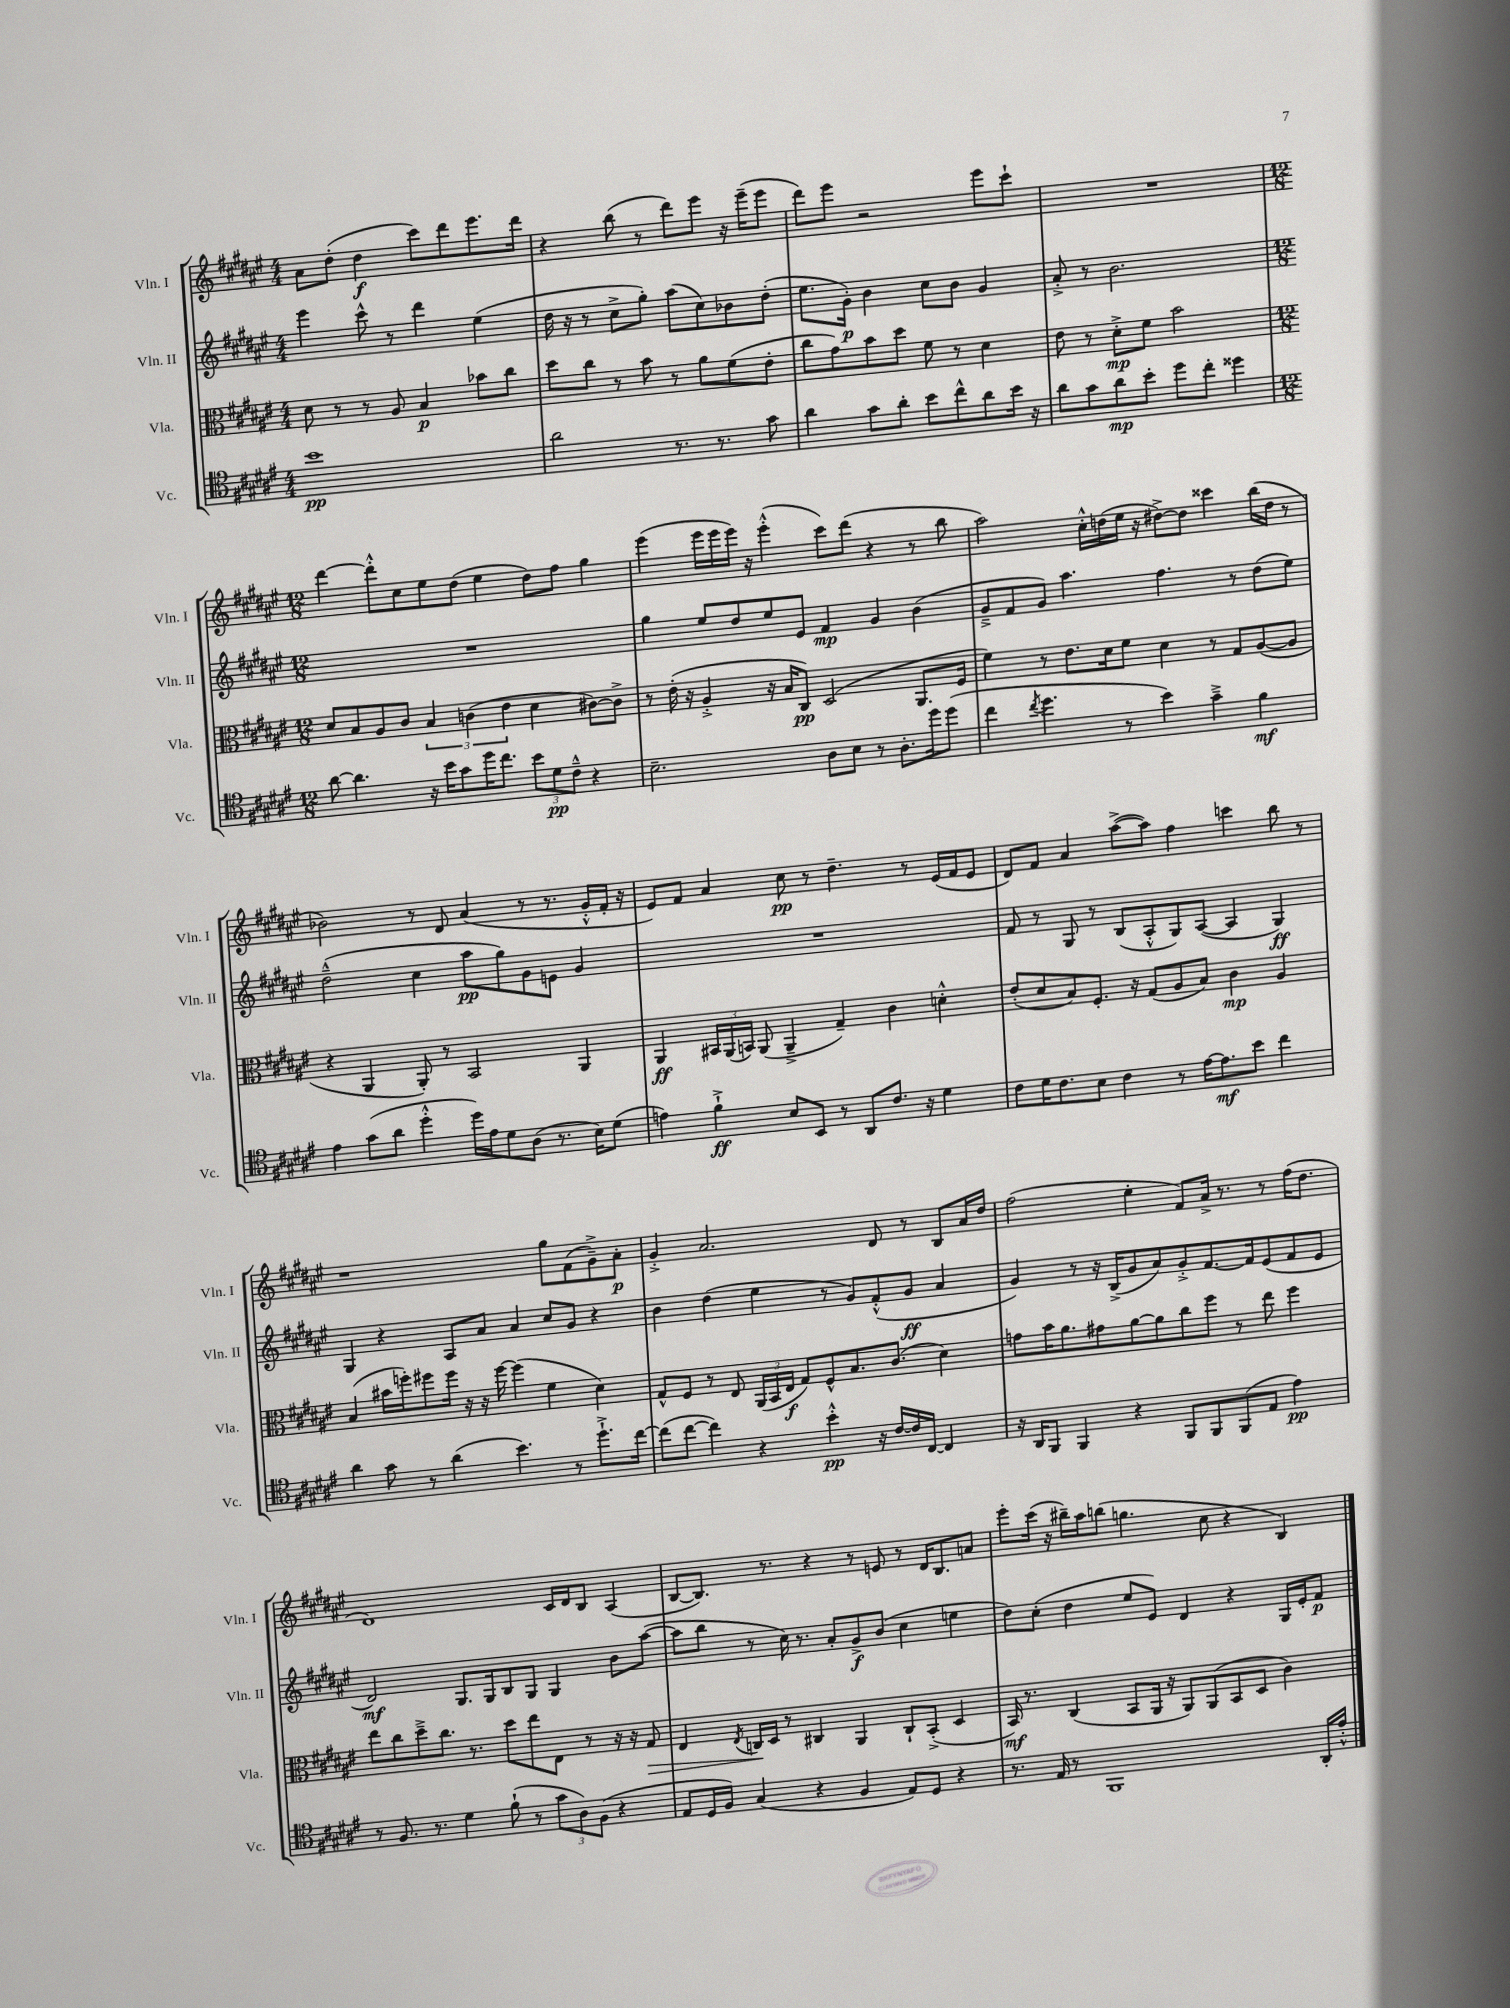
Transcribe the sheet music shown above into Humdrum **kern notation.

**kern	**dynam	**kern	**dynam	**kern	**dynam	**kern	**dynam
*part4	*part4	*part3	*part3	*part2	*part2	*part1	*part1
*staff4	*staff4	*staff3	*staff3	*staff2	*staff2	*staff1	*staff1
*I"Vc.	*	*I"Vla.	*	*I"Vln. II	*	*I"Vln. I	*
*I'Vc.	*	*I'Vla.	*	*I'Vln. II	*	*I'Vln. I	*
*clefC4	*	*clefC3	*	*clefG2	*	*clefG2	*
*k[f#c#g#d#a#e#]	*	*k[f#c#g#d#a#e#]	*	*k[f#c#g#d#a#e#]	*	*k[f#c#g#d#a#e#]	*
*M4/4	*	*M4/4	*	*M4/4	*	*M4/4	*
=131	=131	=131	=131	=131	=131	=131	=131
1b	pp	8d#\	.	4eee#\	.	8a#\L	.
.	.	8r	.	.	.	(8dd#'\J	.
.	.	8r	.	8ccc#^^\	.	4dd#\	f
.	.	8A#/	.	8r	.	.	.
.	.	4B/	p	4ddd#\	.	8ccc#\L)	.
.	.	.	.	.	.	8ddd#\	.
.	.	8b-X\L	.	(4ee#\	.	8.eee#\	.
.	.	8cc#\J	.	.	.	.	.
.	.	.	.	.	.	16ddd#\Jk	.
=132	=132	=132	=132	=132	=132	=132	=132
2a#\	.	8dd#\L	.	16dd#\	.	4r	.
.	.	.	.	16r	.	.	.
.	.	8cc#\J	.	8r	.	.	.
.	.	8r	.	8cc#^\L	.	(8bb\	.
.	.	8b\	.	8gg#'\J)	.	8r	.
8.r	.	8r	.	(8aa#\L	.	8ddd#\L)	.
.	.	8a#\L	.	8cc#\)	.	8eee#\J	.
8.r	.	.	.	.	.	.	.
.	.	(8f#\	.	8b-X\	.	16r	.
.	.	.	.	.	.	(16eee#~\KL	.
8g#\	.	8e#'\J	.	(8dd#'\J	.	8eee#\J	.
=133	=133	=133	=133	=133	=133	=133	=133
4a#\	.	8cc#\L	.	8.ee#\L	.	8ddd#\L)	.
.	.	8g#\)	.	.	.	8eee#\J	.
.	.	.	.	16g#'\Jk)	p	.	.
8g#\L	.	8b\	.	4b\	.	2r	.
8a#'\J	.	8dd#\J	.	.	.	.	.
8b\L	.	8f#\	.	8cc#\L	.	.	.
8cc#^^\	.	8r	.	8b\J	.	.	.
8a#\	.	4d#\	.	4g#/	.	8eee#\L	.
16b\Jk	.	.	.	.	.	8ccc#`\J	.
16r	.	.	.	.	.	.	.
=134	=134	=134	=134	=134	=134	=134	=134
8a#\L	.	8e#\	.	8a#'^/	.	1r	.
8g#\	.	8r	.	8r	.	.	.
8a#\	mp	8d#'^\L	mp	2.b\	.	.	.
8b'\J	.	8f#\J	.	.	.	.	.
8dd#\L	.	2b\	.	.	.	.	.
8cc#'\J	.	.	.	.	.	.	.
4dd##X\	.	.	.	.	.	.	.
!!LO:LB:g=z
=135	=135	=135	=135	=135	=135	=135	=135
*M12/8	*	*M12/8	*	*M12/8	*	*M12/8	*
[8a#\	.	8d#/L	.	1.r	.	[4ddd#\	.
4.a#\]	.	8B/	.	.	.	.	.
.	.	8A#/	.	.	.	8ddd#'^^\L]	.
.	.	8c#/J	.	.	.	8cc#\	.
16r	.	6B/	.	.	.	8ee#\	.
16b\KL	.	.	.	.	.	.	.
8g#\	.	.	.	.	.	(8dd#\J	.
.	.	(6cn\	.	.	.	.	.
16dd#\K	.	.	.	.	.	4ee#\	.
8.cc#\J	.	.	.	.	.	.	.
.	.	6e#\	.	.	.	.	.
12b\L	.	4d#\	.	.	.	8dd#\L)	.
12d#\	pp	.	.	.	.	.	.
.	.	.	.	.	.	8ff#\J	.
12c#~^^\J	.	.	.	.	.	.	.
4r	.	[8c#X\L)	.	.	.	4gg#\	.
.	.	8c#^\J]	.	.	.	.	.
=136	=136	=136	=136	=136	=136	=136	=136
2.B~\	.	8r	.	4gg#\	.	(4eee#\	.
.	.	(16e#'\	.	.	.	.	.
.	.	16r	.	.	.	.	.
.	.	4A#'^/	.	8ee#/L	.	16eee#\LL	.
.	.	.	.	.	.	16eee#\	.
.	.	.	.	8dd#/	.	16eee#\JJ)	.
.	.	.	.	.	.	16r	.
.	.	16r	.	8ee#/	.	(4eee#'^^\	.
.	.	16B/KL	.	.	.	.	.
.	.	8C#/J)	pp	8e#/J	.	.	.
8A#\L	.	(2D#/	.	4f#/	mp	8ccc#\L)	.
8B\J	.	.	.	.	.	(8ddd#\J	.
8r	.	.	.	4g#/	.	4r	.
8.A#'\L	.	.	.	.	.	.	.
.	.	8.AA#/L	.	(4b\	.	8r	.
16dd#\k	.	.	.	.	.	.	.
(8dd#\J	.	.	.	.	.	8bb\	.
.	.	16F#/Jk	.	.	.	.	.
=137	=137	=137	=137	=137	=137	=137	=137
4cc#\	.	4f#\)	.	8g#~^/L	.	2aa#\)	.
.	.	.	.	8f#/	.	.	.
8qcc#/	.	.	.	.	.	.	.
4.dd#\	.	8r	.	8g#/J)	.	.	.
.	.	8.e#\L	.	4.aa#\	.	.	.
.	.	.	.	.	.	16cc#'^^\LL	.
.	.	16d#\k	.	.	.	(16ddn\	.
8r	.	8f#\J	.	.	.	16ee#\JJ	.
.	.	.	.	.	.	16r	.
4b\)	.	4d#\	.	4.ff#\	.	[8dd#X^\L)	.
.	.	.	.	.	.	8dd#\J]	.
4g#~^\	.	8r	.	.	.	4ccc##X\	.
.	.	8G#/L	.	8r	.	.	.
4f#\	mf	([8A#/	.	(8dd#\L	.	(16bb\LL	.
.	.	.	.	.	.	16dd#\JJ	.
.	.	8A#/J]	.	8ee#\J)	.	8r	.
!!LO:LB:g=z
=138	=138	=138	=138	=138	=138	=138	=138
4e#\	.	4r	.	(2dd#~^^\	.	2b-X\)	.
(8g#\L	.	4AA#/	.	.	.	.	.
8a#\J	.	.	.	.	.	.	.
4dd#'^^\	.	8AA#'/)	.	4cc#\	.	8r	.
.	.	8r	.	.	.	8d#/	.
16dd#\LL)	.	2BB/	.	8aa#\L	pp	(4a#/	.
16e#\J	.	.	.	.	.	.	.
8d#\	.	.	.	8gg#\)	.	.	.
(8A#\J	.	.	.	8g#\	.	8r	.
8.r	.	.	.	8en\J	.	8.r	.
.	.	4AA#/	.	4g#/	.	.	.
16B\KL)	.	.	.	.	.	16g#'^^/LL	.
(8d#\J	.	.	.	.	.	16f#'/JJ	.
.	.	.	.	.	.	16r	.
=139	=139	=139	=139	=139	=139	=139	=139
4en\)	.	4AA#/	ff	1.r	.	8e#/L)	.
.	.	.	.	.	.	8f#/J	.
4f#`^\	ff	24BB#X/LL	.	.	.	4a#/	.
.	.	(24AA#/	.	.	.	.	.
.	.	24BBn/JJ)	.	.	.	.	.
.	.	(8AA#/	.	.	.	.	.
8B/L	.	4AA#~^/	.	.	.	8cc#\	pp
8BB/J	.	.	.	.	.	8r	.
8r	.	4G#~/)	.	.	.	4.dd#~\	.
8AA#/L	.	.	.	.	.	.	.
8.c#/J	.	4c#\	.	.	.	.	.
.	.	.	.	.	.	8r	.
16r	.	.	.	.	.	.	.
4d#\	.	4dn'^^\	.	.	.	(16e#/LL	.
.	.	.	.	.	.	16f#/J	.
.	.	.	.	.	.	8e#/J	.
=140	=140	=140	=140	=140	=140	=140	=140
8c#\L	.	(8e#'/L	.	8f#/	.	8d#/L)	.
16d#\K	.	8d#/	.	8r	.	8f#/J	.
8.c#\	.	.	.	.	.	.	.
.	.	8B/)	.	8G#/	.	4a#/	.
8B\J	.	8.F#'/J	.	8r	.	.	.
4c#\	.	.	.	(8B/L	.	([8aa#^\L	.
.	.	16r	.	.	.	.	.
.	.	(8G#/L	.	8A#'^^/	.	8aa#\J])	.
8r	.	8A#/	.	8G#/)	.	4ff#\	.
[16e#\KL	.	8B/J)	.	([8A#/J	.	.	.
8.e#\]	mf	.	.	.	.	.	.
.	.	4c#\	mp	4A#/]	.	4cccn\	.
8b\J	.	.	.	.	.	.	.
4cc#\	.	4A#/	.	4G#/)	ff	8bb\	.
.	.	.	.	.	.	8r	.
!!LO:LB:g=z
=141	=141	=141	=141	=141	=141	=141	=141
4a#\	.	(4B/	.	4G#/	.	1r	.
8g#\	.	16b#X\LL	.	4r	.	.	.
.	.	16ffn'\J)	.	.	.	.	.
8r	.	8ff#X\	.	.	.	.	.
(4a#\	.	16ff#\Jk	.	8A#/L	.	.	.
.	.	16r	.	.	.	.	.
.	.	16r	.	8a#/J	.	.	.
.	.	[16ff#\	.	.	.	.	.
4.b\)	.	(4ff#\]	.	4a#/	.	.	.
.	.	4f#\	.	8cc#/L	.	8gg#\L	.
8r	.	.	.	8g#/J	.	(8f#\	.
8.dd#`^\L	.	4d#\)	.	4r	.	8g#~^\)	.
.	.	.	.	.	.	8a#'\J	p
[16cc#\Jk	.	.	.	.	.	.	.
=142	=142	=142	=142	=142	=142	=142	=142
(8cc#\L]	.	8G#^^/L	.	4b\	.	4g#'^/	.
[8cc#\J	.	8F#/J	.	.	.	.	.
4cc#\])	.	8r	.	(4dd#\	.	2.a#/	.
.	.	8E#/	.	.	.	.	.
4r	.	(24AA#/LL	.	4ee#\	.	.	.
.	.	24BB/	.	.	.	.	.
.	.	24E#/JJ	f	.	.	.	.
.	.	8G#/L)	.	.	.	.	.
4b'^^\	pp	8F#^^/	.	8r	.	.	.
.	.	8.B/	.	8g#/L)	.	.	.
16r	.	.	.	(8f#'^^/	.	8d#/	.
[16c#/LL	.	(8.c#/J	.	.	.	.	.
16c#/]	.	.	.	8g#/J	ff	8r	.
[16C#/JJ	.	.	.	.	.	.	.
4C#/]	.	4d#\)	.	4a#/	.	8B/L	.
.	.	.	.	.	.	16a#/L	.
.	.	.	.	.	.	16dd#/JJ	.
=143	=143	=143	=143	=143	=143	=143	=143
16r	.	8gn\L	.	4g#/)	.	(2ff#\	.
16AA#/KL	.	.	.	.	.	.	.
8FF#/J	.	16b\K	.	.	.	.	.
.	.	8.a#\	.	.	.	.	.
4FF#/	.	.	.	8r	.	.	.
.	.	8g#X\	.	16r	.	.	.
.	.	.	.	(16B^/KL	.	.	.
4r	.	[8a#\	.	8g#/	.	4ee#'\	.
.	.	8a#\]	.	8a#/)	.	.	.
8FF#/L	.	8cc#\	.	8g#'^/	.	8f#/L)	.
8FF#/	.	8ff#\J	.	[8.f#/	.	16a#^/Jk	.
.	.	.	.	.	.	8.r	.
(8FF#/	.	8r	.	.	.	.	.
.	.	.	.	16f#/k]	.	.	.
8E#/J	.	8ee#\	.	(8e#/	.	8r	.
4e#\)	pp	4ff#\	.	8f#/	.	(16ff#\KL	.
.	.	.	.	.	.	8.dd#\J	.
.	.	.	.	8e#/J	.	.	.
!!LO:LB:g=z
=144	=144	=144	=144	=144	=144	=144	=144
8r	.	8ee#\L	.	2d#/)	mf	1d#)	.
8.F#/	.	8cc#\	.	.	.	.	.
.	.	8dd#~^\	.	.	.	.	.
8.r	.	.	.	.	.	.	.
.	.	8.cc#\J	.	.	.	.	.
4d#\	.	.	.	8.G#/L	.	.	.
.	.	8.r	.	.	.	.	.
.	.	.	.	16G#/k	.	.	.
(8f#`\	.	8dd#\L	.	8B/	.	.	.
8r	.	8ee#\	.	8G#/J	.	.	.
12g#\L	.	8E#\J	.	4G#/	.	16c#/LL	.
.	.	.	.	.	.	16d#/J	.
12A#\)	.	.	.	.	.	.	.
.	.	8r	.	.	.	8B/J	.
(12F#\J	.	.	.	.	.	.	.
4r	.	16r	.	8b\L	.	(4A#/	.
.	.	16r	.	.	.	.	.
!	!	!	!LO:HP:b	!	!	!	!
.	.	8G#/	>	([8aa#\J	.	.	.
=145	=145	=145	=145	=145	=145	=145	=145
8E#/L	.	4E#/	.	8aa#\L]	.	[8B/L	.
16D#/L	.	.	.	8bb\J	.	8.B/J])	.
16F#/JJ)	.	.	.	.	.	.	.
.	.	8qE#/	.	.	.	.	.
(4G#/	.	16Cn/LL	.	8r	.	.	.
.	.	16D#/JJ	]	.	.	8.r	.
.	.	8r	.	16cc#\)	.	.	.
.	.	.	.	8.r	.	.	.
4r	.	4C#X/	.	.	.	4r	.
.	.	.	.	8a#'/L	.	.	.
4F#/	.	4AA#/	.	8g#^/	f	8r	.
.	.	.	.	(8b/J	.	8en/	.
8E#/L)	.	8C#`/L	.	4cc#\	.	8r	.
8D#/J	.	(8BB'^/J	.	.	.	16d#/KL	.
.	.	.	.	.	.	8.B/	.
4r	.	4D#/	.	4een\	.	.	.
.	.	.	.	.	.	8an/J	.
=146	=146	=146	=146	=146	=146	=146	=146
8.r	.	16BB/)	mf	8dd#\L)	.	8eee#'\L	.
.	.	8.r	.	.	.	.	.
.	.	.	.	(8cc#'\J	.	(16ccc#\Jk	.
16E#/	.	.	.	.	.	16r	.
8r	.	(4C#/	.	4dd#\	.	16bb#X~\LL)	.
.	.	.	.	.	.	16aa#\J	.
1FF#	.	.	.	.	.	(8bbn\J	.
.	.	8BB/L	.	8ee#/L	.	4.ggn\	.
.	.	16AA#/Jk	.	8e#/J)	.	.	.
.	.	16r	.	.	.	.	.
.	.	8AA#/L)	.	4d#/	.	.	.
.	.	(8AA#/	.	.	.	8cc#\	.
.	.	8BB/	.	4r	.	4r	.
.	.	8D#/J	.	.	.	.	.
.	.	4c#\)	.	16G#/LL	.	4B/)	.
.	.	.	.	16e#'/J	.	.	.
16AA#'/LL	.	.	.	8f#/J	p	.	.
16e#'^^/JJ	.	.	.	.	.	.	.
==	==	==	==	==	==	==	==
*-	*-	*-	*-	*-	*-	*-	*-
